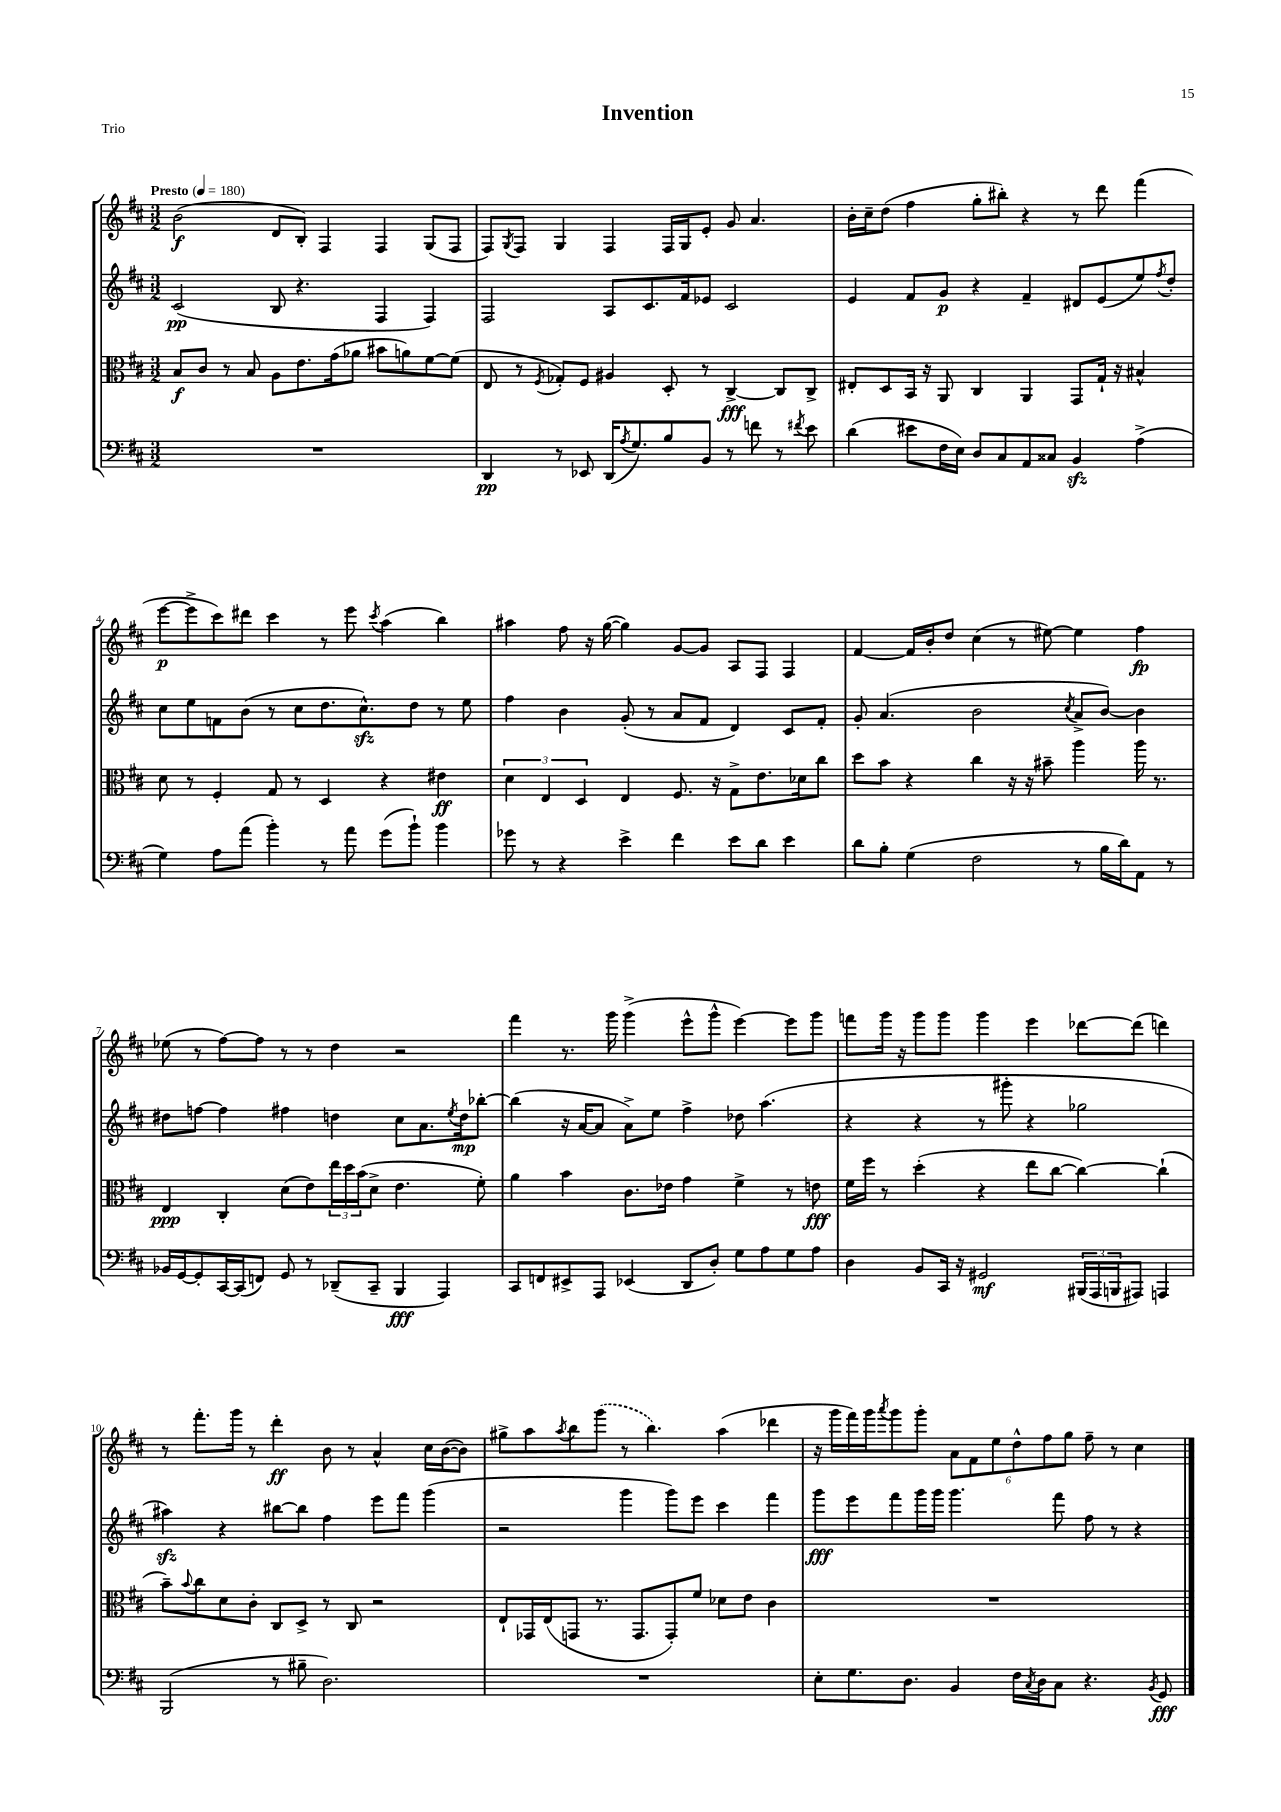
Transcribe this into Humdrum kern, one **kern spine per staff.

**kern	**kern	**kern	**kern
*staff4	*staff3	*staff2	*staff1
*clefF4	*clefC3	*clefG2	*clefG2
*k[f#c#]	*k[f#c#]	*k[f#c#]	*k[f#c#]
*M3/2	*M3/2	*M3/2	*M3/2
*MM180	*MM180	*MM180	*MM180
1.r	8B	(2c#	(2b
.	8c#	.	.
.	8r	.	.
.	8B	.	.
.	8A	8B	8d
.	8.e	4.r	8B')
.	.	.	4F#
.	(16g	.	.
.	8a-	.	.
.	8b#	4F#	4F#
.	8a)	.	.
.	[8f#	4F#)	(8G
.	(8f#]	.	8F#
=	=	=	=
4DD	8E	2F#	8F#)
.	.	.	8qG
.	8r	.	8F#
.	8qF#	.	.
8r	8G-')	.	4G
8EE-	8F#	.	.
(16DD	4A#	8A	4F#
8qA	.	.	.
8.G)	.	.	.
.	.	8.c#	.
8B	8D'	.	16F#
.	.	16f#	16G
8BB	8r	8e-	8e'
8r	[4C#^	2c#	8g
8f	.	.	4.a
8r	8C#]	.	.
8qf#	.	.	.
8e	8C#^	.	.
=	=	=	=
(4d	8E#'	4e	16b'
.	.	.	16cc#~
.	8D	.	(8dd
8e#	16BB	8f#	4ff#
.	16r	.	.
16F#	8AA	8g	.
16E)	.	.	.
8D	4C#	4r	8gg'
8C#	.	.	8bb#')
8AA	4AA	4f#~	4r
8C##	.	.	.
4BB	8GG	8d#	8r
.	16G`	(8e	8ddd
.	16r	.	.
(4A^	4B#^^	8ee)	(4fff#
.	.	8qff#	.
.	.	8dd'	.
=	=	=	=
4G)	8d	8cc#	[8eee
.	8r	8ee	8eee^]
8A	4F#'	8f	8ccc#)
(8a	.	(8b	8ddd#
4b')	8G	8r	4ccc#
.	8r	8cc#	.
8r	4D	8.dd	8r
8a	.	.	8eee
.	.	8.cc#^^)	.
.	.	.	8qccc#
(8g	4r	.	(4aa
8b`)	.	8dd	.
4b	4e#	8r	4bb)
.	.	8ee	.
=	=	=	=
8g-	6d	4ff#	4aa#
8r	.	.	.
.	6E	.	.
4r	.	4b	8ff#
.	6D	.	.
.	.	.	16r
.	.	.	([16gg
4e^	4E	(8g'	4gg])
.	.	8r	.
4f#	8.F#	8a	[8g
.	.	8f#	8g]
.	16r	.	.
8e	8G^	4d)	8A
8d	8.e	.	8F#
4e	.	8c#	4F#
.	16d-	.	.
.	8cc#	8f#'	.
=	=	=	=
8d	8dd	8g'	[4f#
8B'	8b	(4.a	.
(4G	4r	.	16f#]
.	.	.	16b'
.	.	.	8dd
2F#	4cc#	2b	(4cc#
.	16r	.	8r
.	16r	.	.
.	8b#~	.	[8ee#)
.	.	8qcc#	.
8r	4aa	8a^	4ee#]
16B	.	[8b)	.
16d)	.	.	.
8AA	16aa	4b]	4ff#
.	8.r	.	.
8r	.	.	.
=	=	=	=
16BB-	4E	8dd#	(8ee-
[16GG	.	.	.
8GG']	.	[8ff	8r
[16CC#	4C#'	4ff]	[8ff#)
(16CC#]	.	.	.
8FF)	.	.	8ff#]
8GG	(8d	4ff#	8r
8r	8e)	.	8r
(8DD-~	24ee	4dd	4dd
.	24dd	.	.
.	(24b	.	.
8CC#~	8d^	.	.
4BBB	4.e	8cc#	2r
.	.	8.a	.
4AAA)	.	.	.
.	.	8qee	.
.	.	16dd	.
.	8f#')	[8bb-'	.
=	=	=	=
8CC#	4a	(4bb-]	4fff#
8FF	.	.	.
8EE#^	4b	16r	8.r
.	.	[16a	.
8AAA	.	8a]	.
.	.	.	16ggg
(4EE-	8.c#	8a^)	(4ggg^
.	.	8ee	.
.	16e-	.	.
8DD	4g	4ff#^	8eee^^
8D')	.	.	8ggg^^
8G	4f#^	8dd-	[4eee)
8A	.	(4.aa	.
8G	8r	.	8eee]
8A	8e	.	8ggg
=	=	=	=
4D	16f#	4r	8fff
.	16ff#	.	.
.	8r	.	16ggg
.	.	.	16r
8BB	(4dd'	4r	8ggg
16CC#	.	.	8ggg
16r	.	.	.
2GG#	4r	8r	4ggg
.	.	8ggg#'	.
.	8ee	4r	4eee
.	[8cc#	.	.
(24BBB#	4cc#_)	2gg-	[8ddd-
24AAA	.	.	.
24BBB	.	.	.
8AAA#)	.	.	(8ddd-]
4AAA	(4cc#`]	.	4ddd)
=	=	=	=
(2BBB	8b~)	4aa#)	8r
.	8qqb	.	.
.	8cc#	.	8.fff#'
.	8d	4r	.
.	.	.	16ggg
.	8c#'	.	8r
8r	8C#	[8bb#	4ddd'
8B#~	8D^	8bb#]	.
2.D)	8r	4ff#	8b
.	8C#	.	8r
.	2r	8eee	4a^^
.	.	8fff#	.
.	.	(4ggg	16cc#
.	.	.	([16b
.	.	.	8b])
=	=	=	=
1.r	8E`	2r	8gg#^
.	16GG-	.	8aa
.	(16E	.	.
.	.	.	8qaa
.	8GG	.	8bb
.	8.r	.	(8ggg
.	.	4ggg	8r
.	8.GG	.	.
.	.	.	4.bb)
.	8GG')	8ggg)	.
.	8f#	8eee	.
.	8d-	4ccc#	(4aa
.	8e	.	.
.	4c#	4fff#	4ddd-
=	=	=	=
8E'	1.r	8ggg	16r
.	.	.	16ggg
8.G	.	8eee	16fff#)
.	.	.	16ggg
.	.	.	8qaaa
.	.	8fff#	8ggg
8.D	.	.	.
.	.	16ggg	8ggg'
.	.	16ggg	.
4BB	.	4.ggg	12a
.	.	.	12f#
.	.	.	12ee
16F#	.	.	12dd^^
8qC#	.	.	.
16D	.	.	.
.	.	.	12ff#
8C#	.	8fff#	.
.	.	.	12gg
4.r	.	8ff#	8ff#~
.	.	8r	8r
.	.	4r	4cc#
8qBB	.	.	.
8GG	.	.	.
==	==	==	==
*-	*-	*-	*-
